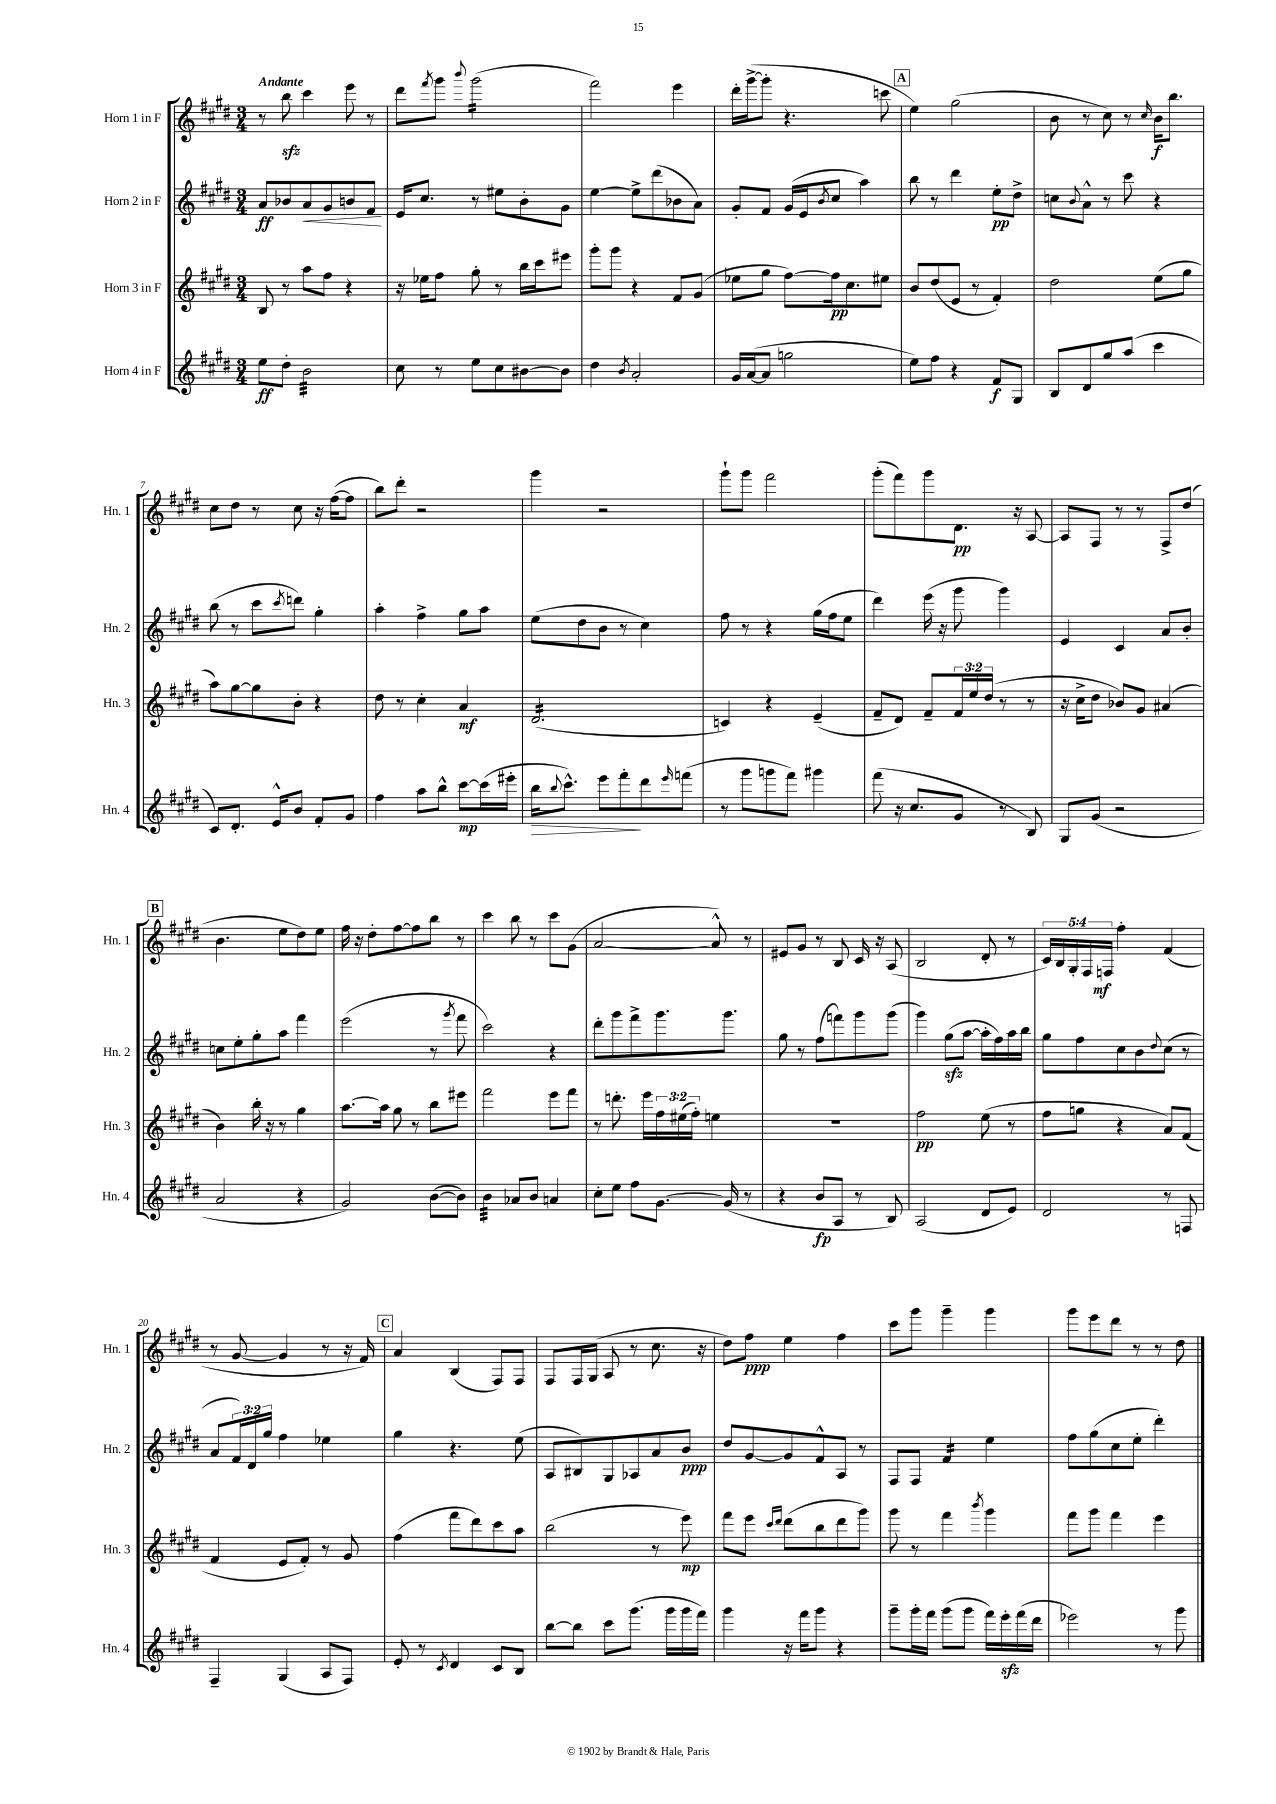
<<
\new StaffGroup <<
\new Staff = "s0" \with { instrumentName = "Horn 1 in F" shortInstrumentName = "Hn. 1" } {
    \clef treble \key e \major \numericTimeSignature \time 3/4 \override Staff.TupletNumber.text = #tuplet-number::calc-fraction-text \tempo "Andante"
    r8 b''8\sfz cis'''4 e'''8 r8 |
    dis'''8 \acciaccatura { fis'''8 } gis'''8 \appoggiatura { b'''8 } gis'''2:16( |
    fis'''2) e'''4 |
    dis'''16-. gis'''16~->( gis'''8-. r4. c'''8 |
    \mark \markup { \box "A" } e''4) gis''2( |
    b'8 r8 cis''8) r8 \grace { cis''16 } b'16\f b''8. |
    cis''8 dis''8 r8 cis''8 r16 fis''16~( fis''8 |
    b''8) dis'''8-. r2 |
    gis'''4 r2 |
    gis'''8-! gis'''8 fis'''2 |
    gis'''8-.( fis'''8) gis'''8 dis'8.\pp r16 a8~ |
    a8 fis8 r8 r8 fis8-> dis''8( |
    \mark \markup { \box "B" } b'4. e''8 dis''8) e''8 |
    fis''16 r16 dis''8-. fis''8~ fis''8 b''8 r8 |
    cis'''4 b''8 r8 cis'''8 gis'8( |
    a'2~ a'8-^) r8 |
    eis'8 gis'8 r8 b8 cis'16 r16 a8( |
    b2 dis'8-. r8 |
    \tuplet 5/4 { cis'16) b16 gis16-. fis16 f16\mf } fis''4-. fis'4( |
    r8 gis'8~ gis'4 r8 r16 fis'16) |
    \mark \markup { \box "C" } a'4 b4( fis8) fis8 |
    fis8 fis16 gis16( a8 r8 cis''8. r16 |
    dis''8) fis''8\ppp e''4 fis''4 |
    cis'''8 gis'''8 gis'''4-- gis'''4 |
    gis'''8 e'''8 dis'''8 r8 r8 dis''8 \bar "|." |
}
\new Staff = "s1" \with { instrumentName = "Horn 2 in F" shortInstrumentName = "Hn. 2" } {
    \clef treble \key e \major \numericTimeSignature \time 3/4 \override Staff.TupletNumber.text = #tuplet-number::calc-fraction-text
    a'8\ff bes'8 a'8\< gis'8 b'8 fis'8\! |
    e'16 cis''8. r8 eis''8 b'8-. gis'8 |
    e''4~ e''8-> dis'''8( bes'8 a'8) |
    gis'8-. fis'8 gis'16( e'16 \acciaccatura { b'8 } cis''8 a''4) |
    \mark \markup { \box "A" } b''8 r8 dis'''4 e''8-.\pp dis''8-> |
    c''8 \appoggiatura { b'8 } a'8-^ r8 cis'''8 r4 |
    b''8( r8 cis'''8 \acciaccatura { cis'''8 } d'''8) gis''4-. |
    a''4-. fis''4-> gis''8 a''8 |
    e''8( dis''8 b'8 r8 cis''4) |
    fis''8 r8 r4 gis''16( fis''16 e''8 |
    dis'''4) e'''16( r16 gis'''8 gis'''4) |
    e'4 cis'4 a'8 b'8-. |
    \mark \markup { \box "B" } c''8 e''8-. gis''8-. a''8 fis'''4 |
    e'''2( r8 \acciaccatura { gis'''8 } fis'''8 |
    cis'''2) r4 |
    dis'''8-. gis'''8 fis'''8-> gis'''8. gis'''8. |
    gis''8 r8 fis''8( f'''8) gis'''8 gis'''8( |
    gis'''4) gis''8\sfz( a''8~ a''16-. fis''16) a''16 b''16 |
    gis''8 fis''8 cis''8 b'8 \appoggiatura { dis''8 } cis''8( r8 |
    a'8 \tuplet 3/2 { fis'16) dis'16 gis''16 } fis''4 ees''4 |
    \mark \markup { \box "C" } gis''4 r4. e''8( |
    a8 bis8) gis8 aes8 a'8 b'8\ppp |
    dis''8 gis'8~ gis'8 fis'8-^ a8 r8 |
    fis8 fis8 fis'4:16 e''4 |
    fis''8 gis''8( cis''8 e''8-. dis'''4-.) \bar "|." |
}
\new Staff = "s2" \with { instrumentName = "Horn 3 in F" shortInstrumentName = "Hn. 3" } {
    \clef treble \key e \major \numericTimeSignature \time 3/4 \override Staff.TupletNumber.text = #tuplet-number::calc-fraction-text
    b8 r8 a''8 fis''8 r4 |
    r16 ees''16 fis''8 gis''8-. r8 b''16 cis'''16 eis'''8 |
    gis'''8-. gis'''8 r4 fis'8 gis'8( |
    ees''8 gis''8 fis''8~) fis''16\pp cis''8. eis''8 |
    \mark \markup { \box "A" } b'8 dis''8( e'8 r8 fis'4-.) |
    dis''2 e''8( gis''8 |
    a''8) gis''8~ gis''8 b'8-. r4 |
    dis''8 r8 cis''4-. a'4\mf |
    dis'2.:16( |
    c'4) r4 e'4--( |
    fis'8-- dis'8) fis'8-- \tuplet 3/2 { fis'16 e''16 dis''16( } r8 r8 |
    r16 cis''16-> dis''8 bes'8) gis'8 ais'4( |
    \mark \markup { \box "B" } b'4) b''16-. r16 r8 gis''4 |
    a''8.~ a''16 gis''8 r8 b''8 eis'''8 |
    fis'''2 e'''8 fis'''8 |
    r8 d'''8.-. e'''16 \tuplet 3/2 { fis''16 eis''16( fis''16-.) } e''4 |
    R2. |
    fis''2\pp e''8( r8 |
    fis''8 g''8 r4 a'8) fis'8( |
    fis'4 e'8 fis'8-.) r8 gis'8 |
    \mark \markup { \box "C" } fis''4( fis'''8 dis'''8) cis'''8 a''8 |
    b''2( r8 e'''8\mp) |
    fis'''8 e'''8 \grace { cis'''16 dis'''16 } dis'''8( b''8 dis'''8 gis'''8) |
    gis'''8 r8 fis'''4 \acciaccatura { b'''8 } gis'''4 |
    fis'''8 gis'''8 fis'''4 e'''4 \bar "|." |
}
\new Staff = "s3" \with { instrumentName = "Horn 4 in F" shortInstrumentName = "Hn. 4" } {
    \clef treble \key e \major \numericTimeSignature \time 3/4
    e''8\ff dis''8-. b'2:32 |
    cis''8 r8 e''8 cis''8 bis'8~ bis'8 |
    dis''4 \acciaccatura { b'8 } a'2-. |
    gis'16 a'16~( a'8 g''2 |
    \mark \markup { \box "A" } e''8) fis''8 r4 fis'8\f gis8 |
    b8 dis'8 gis''8 a''8( cis'''4 |
    cis'8) dis'8.-. e'16-^ b'8 fis'8-. gis'8 |
    fis''4 a''8 b''8-^ cis'''8~\mp cis'''16( eis'''16-. |
    b''16\> \appoggiatura { b''8 } cis'''8.-^) e'''8 fis'''8-.\! dis'''8 \grace { e'''16 } f'''8( |
    r8 gis'''8 g'''8 fis'''8) gis'''4 |
    fis'''8( r16 cis''8. gis'8 r8 b8) |
    gis8 gis'8( r2 |
    \mark \markup { \box "B" } a'2 r4 |
    gis'2) b'8~( b'8) |
    b'4:32 aes'8 b'8 a'4 |
    cis''8-. e''8 fis''8 gis'8.~ gis'16( r8 |
    r4 b'8\fp a8 r8 b8) |
    a2( dis'8 e'8) |
    dis'2 r8 f8 |
    fis4-- gis4( a8 fis8) |
    \mark \markup { \box "C" } e'8-. r8 \acciaccatura { cis'8 } dis'4 cis'8 b8 |
    b''8~ b''8 cis'''8 gis'''8.( gis'''16 gis'''16 fis'''16) |
    gis'''4 r16 fis'''16 gis'''8 r4 |
    gis'''8-- gis'''16-. fis'''16 gis'''8( gis'''8 fis'''16) e'''16-.\sfz fis'''16( dis'''16 |
    ees'''2) r8 gis'''8 \bar "|." |
}
>>
>>
